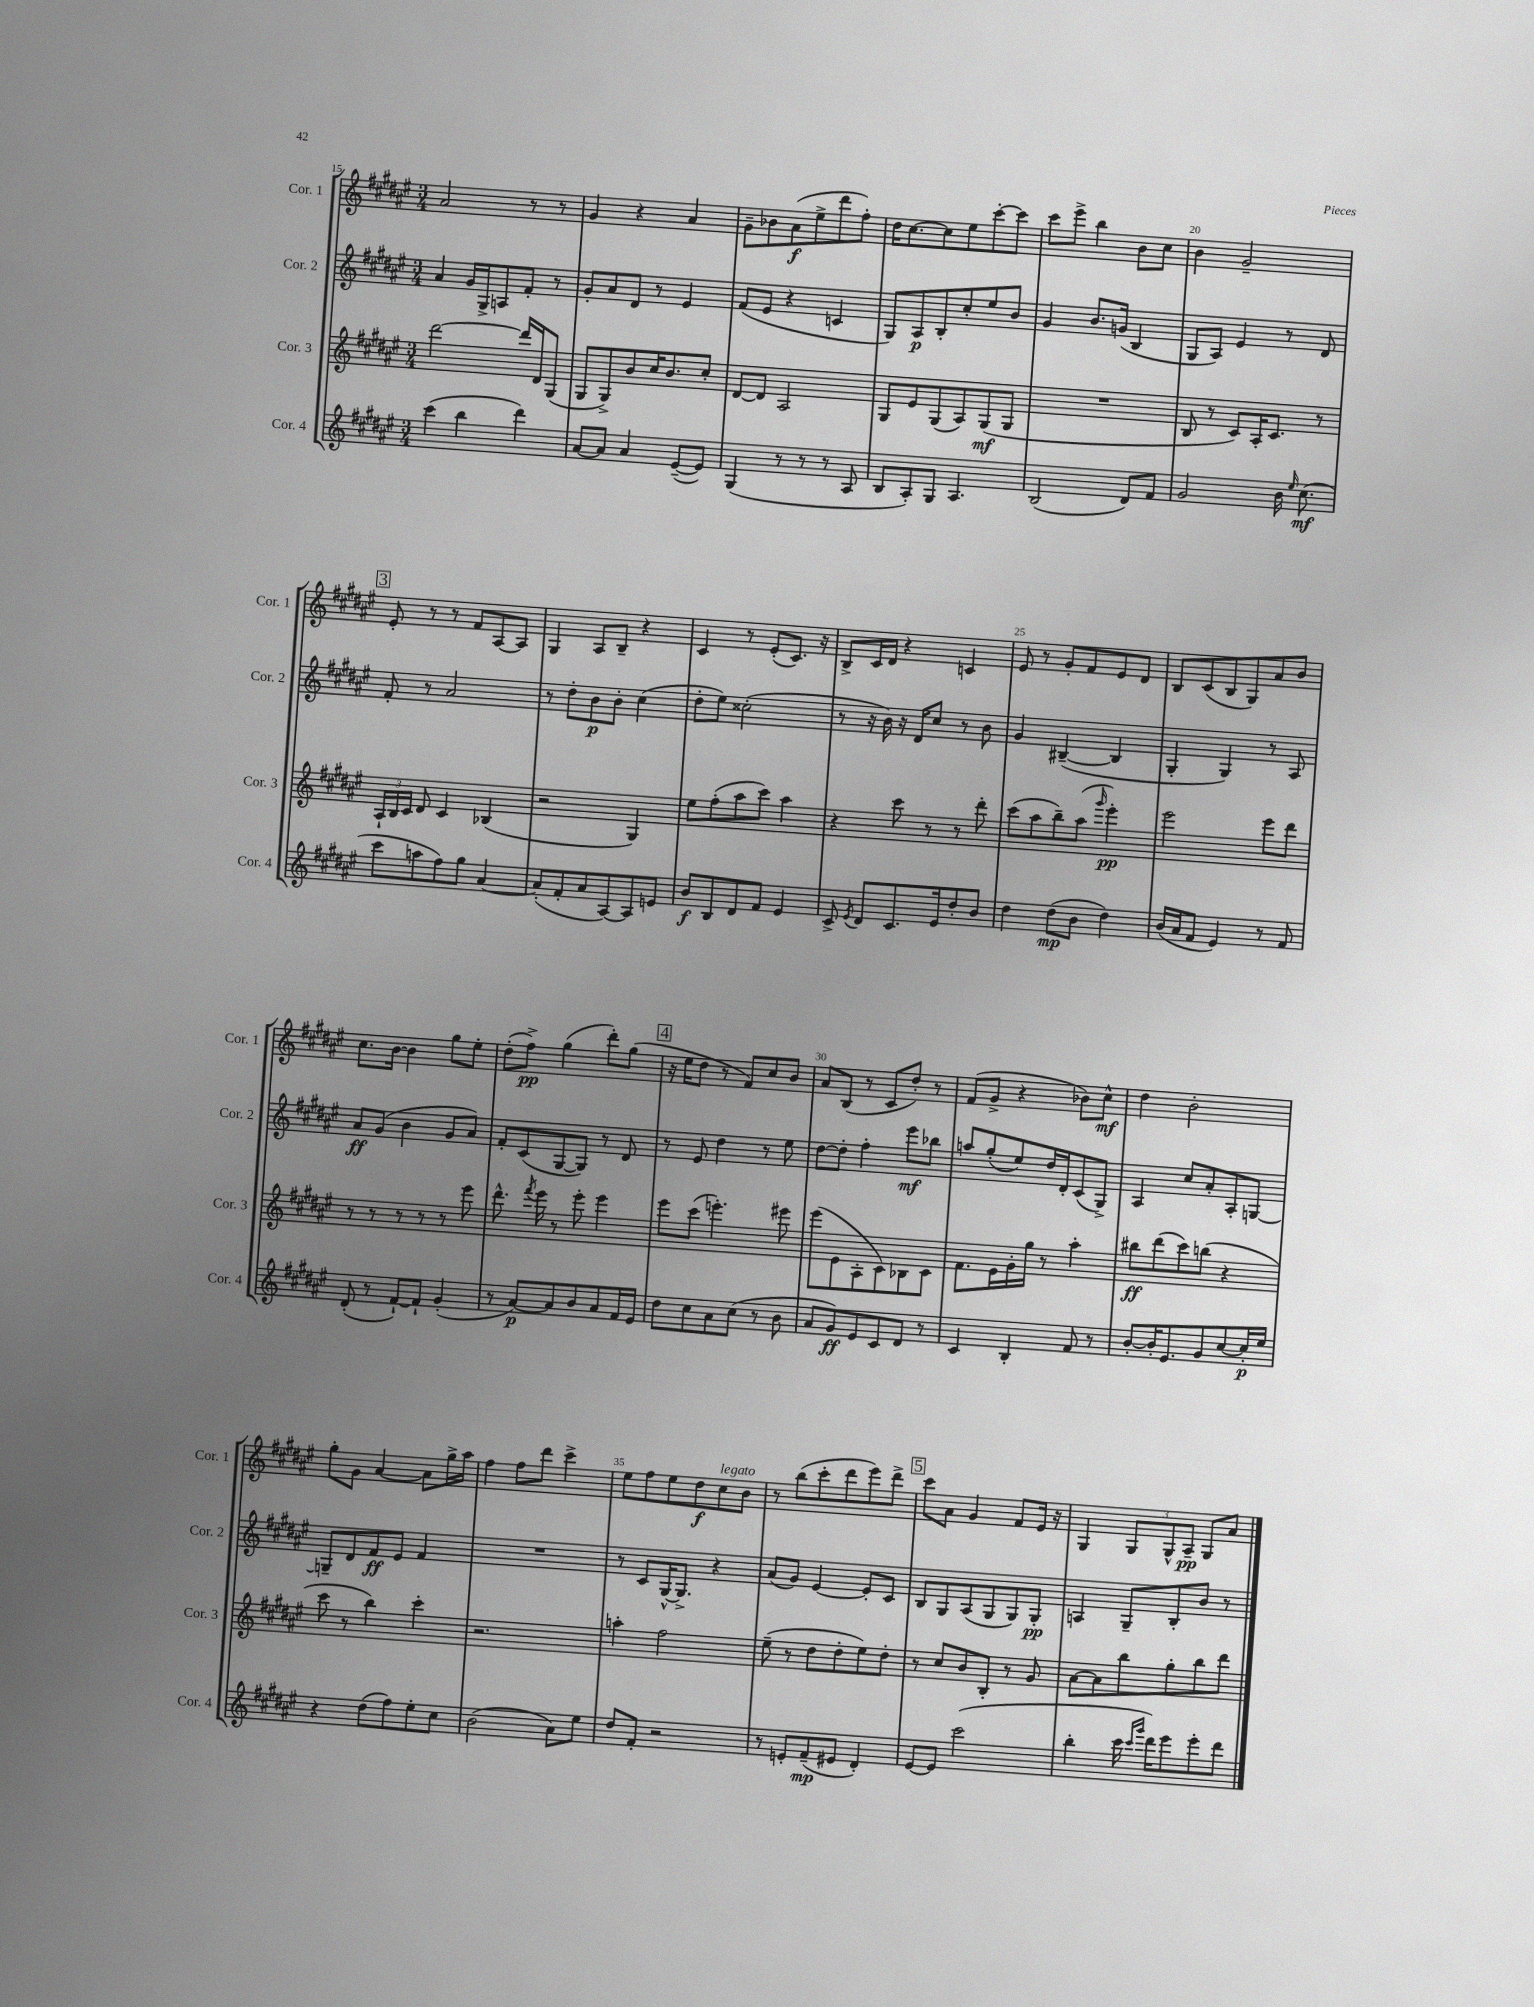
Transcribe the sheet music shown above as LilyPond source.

<<
\new StaffGroup <<
\new Staff = "s0" \with { instrumentName = "Cor. 1" shortInstrumentName = "Cor. 1" } {
    \clef treble \key fis \major \numericTimeSignature \time 3/4
    \autoBeamOff ais'2 r8 r8 |
    gis'4 r4 ais'4 |
    gis'8[-- bes'8 ais'8\f( eis''8-> dis'''8 fis''8]-.) |
    dis''16[ cis''8.~ cis''8 eis''8 cis'''8~-. cis'''8] |
    cis'''8[ eis'''8]-> b''4 b'8[ cis''8] |
    b'4 gis'2-- |
    \mark \markup { \box "3" } eis'8-. r8 r8 fis'8[ ais8~ ais8] |
    gis4 ais8[ b8]-- r4 |
    cis'4 r8 eis'8[-.( cis'8.]) r16 |
    b8[-> cis'16 dis'16] r4 c'4 |
    eis'8 r8 gis'8[-. fis'8 eis'8 dis'8] |
    b8[ cis'8( b8 gis8) ais'8 b'8] |
    cis''8.[ b'16]~ b'4 gis''8[ eis''8]-. |
    dis''8[-.( fis''8]->\pp) gis''4( dis'''8[-.) gis''8]( |
    \mark \markup { \box "4" } r16 eis''16[ dis''8] r8 fis'8[) cis''8 b'8] |
    ais'8[ b8]( r8 cis'8[ dis''8]-.) r8 |
    fis'8[( gis'8]-> r4 bes'8[) cis''8]-^\mf |
    dis''4 b'2-. |
    gis''8[-. gis'8] ais'4~ ais'8[ gis''16-> ais''16] |
    fis''4 fis''8[ dis'''8] cis'''4-> |
    eis''8[ fis''8 eis''8 dis''8\f cis''8^\markup { \italic "legato" } b'8] |
    r8 b''8[( cis'''8-. dis'''8 eis'''8) dis'''8]-> |
    \mark \markup { \box "5" } cis'''8[ ais'8] gis'4 fis'8[ eis'16] r16 |
    gis4 \tuplet 3/2 { gis8[ gis8-^ ais8]--\pp } gis8[ ais'8] \bar "|." |
}
\new Staff = "s1" \with { instrumentName = "Cor. 2" shortInstrumentName = "Cor. 2" } {
    \clef treble \key fis \major \numericTimeSignature \time 3/4
    \autoBeamOff ais'4 gis'16[ gis16-> a8 fis'8]-. r8 |
    gis'8[-. ais'8 dis'8] r8 eis'4 |
    fis'8[( eis'8] r4 c'4 |
    gis8[) ais8\p b8-. cis''8-. eis''8 b'8] |
    gis'4 b'8.[ g'16]( b4 |
    gis8[ ais8]) eis'4 r8 dis'8 |
    \mark \markup { \box "3" } fis'8-. r8 ais'2 |
    r8 dis''8[-. b'8\p b'8]-. cis''4( |
    dis''8[-. eis''8]) cisis''2-.( |
    r8 r16 b'16) r16 dis'16[ cis''8] r8 b'8 |
    gis'4 bis4~--( bis4 |
    gis4-. gis4) r8 ais8 |
    ais'8[\ff gis'8]( b'4 gis'8[ ais'8]) |
    fis'8[-. cis'8( gis8~ gis8]) r8 dis'8 |
    \mark \markup { \box "4" } r8 eis'8 dis''4 r8 eis''8 |
    dis''8[~ dis''8]-. fis''4-. eis'''8[\mf bes''8] |
    a''8[ gis''8-.( eis''8) dis''16 dis'16-. cis'8( gis8]->) |
    ais4 cis''8[ ais'8-. ais8-. g8]~ |
    g8[-- dis'8 fis'8\ff eis'8] fis'4 |
    R2. |
    r8 cis'8[ gis16~-^ gis8.]-> r4 |
    ais'8[( gis'8]) eis'4~ eis'8[-. cis'8] |
    \mark \markup { \box "5" } b8[ gis8 ais8( gis8 gis8) gis8]-.\pp |
    a4 gis8[-- b8-. b'8] r8 \bar "|." |
}
\new Staff = "s2" \with { instrumentName = "Cor. 3" shortInstrumentName = "Cor. 3" } {
    \clef treble \key fis \major \numericTimeSignature \time 3/4
    \autoBeamOff dis'''2~ dis'''16[ dis'16 gis8]( |
    gis8[ gis8->) b'8 cis''16 b'8. cis''8]-. |
    dis'8[~ dis'8] ais2 |
    gis8[ eis'8 gis8( ais8) gis8\mf( gis8] |
    R2. |
    b8 r8 cis'8[) ais16-. cis'8.] r8 |
    \mark \markup { \box "3" } \tuplet 3/2 { ais16[-! b16 cis'16] } dis'8 cis'4 bes4( |
    r2 gis4) |
    eis''8[ fis''8-.( ais''8 cis'''8]) ais''4 |
    r4 cis'''8 r8 r8 dis'''8-. |
    cis'''8[( ais''8 b''8--) ais''8]( \grace { gis'''16 } eis'''4-.\pp) |
    eis'''2 eis'''8[ dis'''8] |
    r8 r8 r8 r8 r8 eis'''8 |
    dis'''8.-^ \acciaccatura { fis'''8 } eis'''16 r8 eis'''8-. eis'''4 |
    \mark \markup { \box "4" } eis'''8[ cis'''8]( e'''4.-.) eis'''8 |
    eis'''8[( eis'8 ais8-. cis'8) bes8 cis'8] |
    fis'8.[ eis'16 gis'16-. gis''16] r8 ais''4-. |
    bis''8[\ff dis'''8( cis'''8) b''8]( r4 |
    cis'''8 r8 b''4) cis'''4-. |
    r2. |
    a''4-. fis''2 |
    eis''8--( r8 dis''8[ dis''8-. eis''8) dis''8]-. |
    \mark \markup { \box "5" } r8 cis''8[ b'8 b8]-. r8 gis'8 |
    ais'8[~ ais'8 b''8 gis''8-. b''8 dis'''8] \bar "|." |
}
\new Staff = "s3" \with { instrumentName = "Cor. 4" shortInstrumentName = "Cor. 4" } {
    \clef treble \key fis \major \numericTimeSignature \time 3/4
    \autoBeamOff cis'''4( b''4 dis'''4) |
    ais'8[~ ais'8] ais'4 eis'8[~--( eis'8]) |
    gis4( r8 r8 r8 ais8 |
    b8[ ais8-.) gis8] ais4. |
    b2( dis'8[) fis'8] |
    gis'2 b'16 \grace { eis''16 } cis''8.\mf( |
    \mark \markup { \box "3" } cis'''8[ a''8 fis''8) gis''8] ais'4~ |
    ais'8[-.( fis'8-. ais'8 ais8~) ais8 e'8] |
    b'8[\f b8 dis'8 fis'8] eis'4 |
    cis'8-> \acciaccatura { eis'8 } dis'8[ cis'8. eis'16 dis''8-. b'8] |
    dis''4 dis''8[\mp( b'8] dis''4) |
    b'16[( ais'16 fis'8] eis'4) r8 fis'8 |
    dis'8-.( r8 fis'8[~-!) fis'8]-! gis'4-.( |
    r8 ais'8[~\p) ais'8 b'8 ais'8 fis'16 eis'16] |
    \mark \markup { \box "4" } dis''8[ cis''8 ais'8 cis''8]( r8 b'8 |
    ais'8[ gis'8\ff) eis'8 cis'8 dis'8] r8 |
    cis'4 b4-. fis'8 r8 |
    b'8[~-. b'16-. eis'8. gis'8 cis''8~ cis''16-.\p eis''16] |
    r4 dis''8[( fis''8) eis''8-. cis''8] |
    b'2( ais'8[) eis''8] |
    dis''8[ fis'8]-. r2 |
    r8 e'8[-. fis'8--\mp( eis'8] dis'4-.) |
    \mark \markup { \box "5" } eis'8[~ eis'8] cis'''2( |
    b''4-. cis'''16 \grace { cis'''16[ gis'''16] } dis'''16[) eis'''8 eis'''8-. dis'''8] \bar "|." |
}
>>
>>
\layout { \context { \Score currentBarNumber = #15 \override BarNumber.break-visibility = ##(#f #t #t) barNumberVisibility = #(every-nth-bar-number-visible 5) } }
